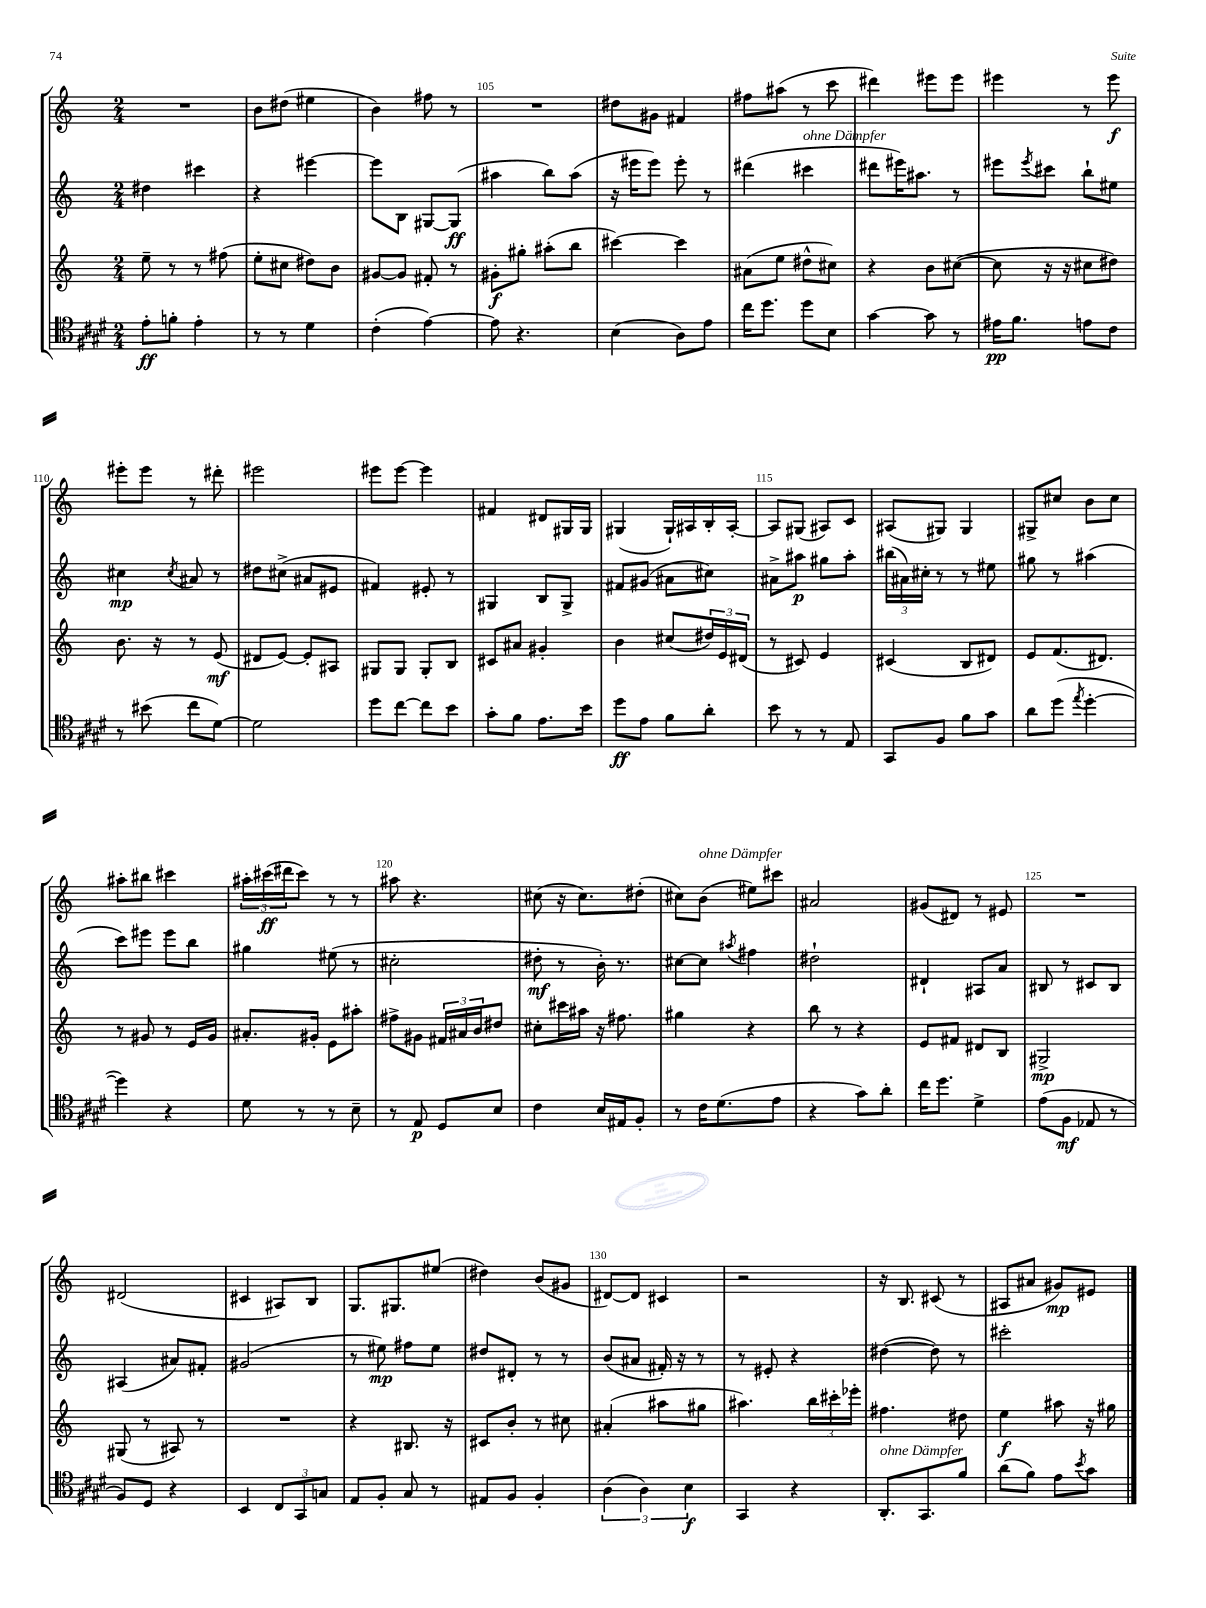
<<
\new StaffGroup <<
\new Staff = "s0" {
    \clef treble \key c \major \numericTimeSignature \time 2/4
    R2 |
    b'8 dis''8( eis''4 |
    b'4) fis''8 r8 |
    R2 |
    dis''8 gis'8 fis'4 |
    fis''8 ais''8( r8 c'''8 |
    dis'''4) eis'''8 eis'''8 |
    eis'''4 r8 eis'''8\f |
    eis'''8-. eis'''8 r8 dis'''8-. |
    eis'''2 |
    eis'''8 eis'''8~ eis'''4 |
    fis'4 dis'8 gis16 gis16 |
    gis4( gis16-!) ais16 b16-. ais16~-. |
    ais8 gis8( ais8) c'8 |
    ais8( gis8) gis4 |
    gis8-> cis''8 b'8 cis''8 |
    ais''8-. bis''8 cis'''4 |
    \tuplet 3/2 { ais''16-. cis'''16\ff( dis'''16 } cis'''8) r8 r8 |
    ais''8 r4. |
    cis''8( r16 cis''8.) dis''8-.( |
    cis''8) b'8^\markup { \italic "ohne Dämpfer" }( eis''8) cis'''8 |
    ais'2 |
    gis'8( dis'8) r8 eis'8 |
    R2 |
    dis'2( |
    cis'4 ais8) b8 |
    g8. gis8. eis''8( |
    dis''4) b'8( gis'8 |
    dis'8~) dis'8 cis'4 |
    r2 |
    r16 b8. cis'8( r8 |
    ais8 ais'8 gis'8\mp) eis'8 \bar "|." |
}
\new Staff = "s1" {
    \clef treble \key c \major \numericTimeSignature \time 2/4
    dis''4 cis'''4 |
    r4 eis'''4~ |
    eis'''8 b8 gis8~ gis8\ff( |
    ais''4 b''8) ais''8( |
    r16 eis'''16 eis'''8) eis'''8-. r8 |
    dis'''4( cis'''4^\markup { \italic "ohne Dämpfer" } |
    dis'''8 eis'''16) ais''8. r8 |
    eis'''8 \acciaccatura { eis'''8 } cis'''8 b''8-! eis''8 |
    cis''4\mp \acciaccatura { cis''8 } ais'8 r8 |
    dis''8 cis''8->( ais'8 eis'8 |
    fis'4) eis'8-. r8 |
    gis4 b8 gis8-> |
    fis'8 gis'8( ais'8 cis''8) |
    ais'8-> ais''8\p gis''8 ais''8-. |
    \tuplet 3/2 { bis''16( ais'16) cis''16-. } r8 r8 eis''8 |
    gis''8 r8 ais''4( |
    c'''8) eis'''8 eis'''8 b''8 |
    gis''4 eis''8( r8 |
    cis''2-. |
    dis''8-.\mf r8 b'16-.) r8. |
    cis''8~ cis''8 \acciaccatura { ais''8 } fis''4 |
    dis''2-! |
    dis'4-! ais8 a'8 |
    bis8 r8 cis'8 bis8 |
    ais4( ais'8) fis'8-. |
    gis'2( |
    r8 eis''8\mp) fis''8 eis''8 |
    dis''8 dis'8-. r8 r8 |
    b'8( ais'8 fis'16-.) r16 r8 |
    r8 eis'8-. r4 |
    dis''4~( dis''8) r8 |
    cis'''2-. \bar "|." |
}
\new Staff = "s2" {
    \clef treble \key c \major \numericTimeSignature \time 2/4
    e''8-- r8 r8 fis''8( |
    e''8-. cis''8 dis''8) b'8 |
    gis'8~ gis'8 fis'8-. r8 |
    gis'8-.\f gis''8-. ais''8-.( b''8 |
    cis'''4~) cis'''4 |
    ais'8( e''8 dis''8-^ cis''8) |
    r4 b'8 cis''8~( |
    cis''8 r16 r16 cis''8 dis''8) |
    b'8. r16 r8 e'8\mf( |
    dis'8 e'8~) e'8-. ais8 |
    gis8 gis8 gis8-. b8 |
    cis'8 ais'8 gis'4-. |
    b'4 cis''8( \tuplet 3/2 { dis''16) e'16 dis'16( } |
    r8 cis'8) e'4 |
    cis'4( b8 dis'8) |
    e'8 f'8.( dis'8.) |
    r8 gis'8 r8 e'16 gis'16 |
    ais'8.-. gis'16-. e'8 ais''8-. |
    fis''8-> gis'8 \tuplet 3/2 { fis'16 ais'16 b'16 } dis''8 |
    cis''8-. cis'''16 ais''16 r16 fis''8. |
    gis''4 r4 |
    b''8 r8 r4 |
    e'8 fis'8 dis'8 b8 |
    gis2->\mp |
    gis8( r8 ais8) r8 |
    R2 |
    r4 bis8. r16 |
    cis'8 b'8-. r8 cis''8 |
    ais'4-.( ais''8 gis''8 |
    ais''4.) \tuplet 3/2 { b''16 cis'''16-. ees'''16-. } |
    fis''4. dis''8 |
    e''4\f ais''8 r16 gis''16 \bar "|." |
}
\new Staff = "s3" {
    \clef tenor \key e \major \numericTimeSignature \time 2/4
    e'8-.\ff f'8-. e'4-. |
    r8 r8 dis'4 |
    cis'4-.( e'4~) |
    e'8 r4. |
    b4( a8) e'8 |
    cis''16 dis''8. dis''8 b8 |
    gis'4~ gis'8 r8 |
    eis'16\pp fis'8. e'8 cis'8 |
    r8 bis'8( cis''8 dis'8~) |
    dis'2 |
    dis''8 cis''8~ cis''8 b'8 |
    gis'8-. fis'8 e'8. b'16 |
    dis''8\ff e'8 fis'8 a'8-. |
    b'8 r8 r8 e8 |
    gis,8 fis8 fis'8 gis'8 |
    a'8 dis''8( \acciaccatura { e''8 } dis''4~-. |
    dis''4) r4 |
    dis'8 r8 r8 b8-- |
    r8 e8\p dis8 b8 |
    cis'4 b16 eis16 fis8-. |
    r8 cis'16 dis'8.( e'8 |
    r4 gis'8) a'8-. |
    cis''16 dis''8. dis'4-> |
    e'8( fis8\mf ees8 r8 |
    fis8) dis8 r4 |
    b,4 \tuplet 3/2 { cis8 gis,8 g8 } |
    e8 fis8-. gis8 r8 |
    eis8 fis8 fis4-. |
    \tuplet 3/2 { a4( a4) b4\f } |
    gis,4 r4 |
    a,8.-.^\markup { \italic "ohne Dämpfer" } gis,8. fis'8 |
    a'8( fis'8) e'8 \acciaccatura { b'8 } gis'8 \bar "|." |
}
>>
>>
\layout { \context { \Score currentBarNumber = #102 \override BarNumber.break-visibility = ##(#f #t #t) barNumberVisibility = #(every-nth-bar-number-visible 5) } }
